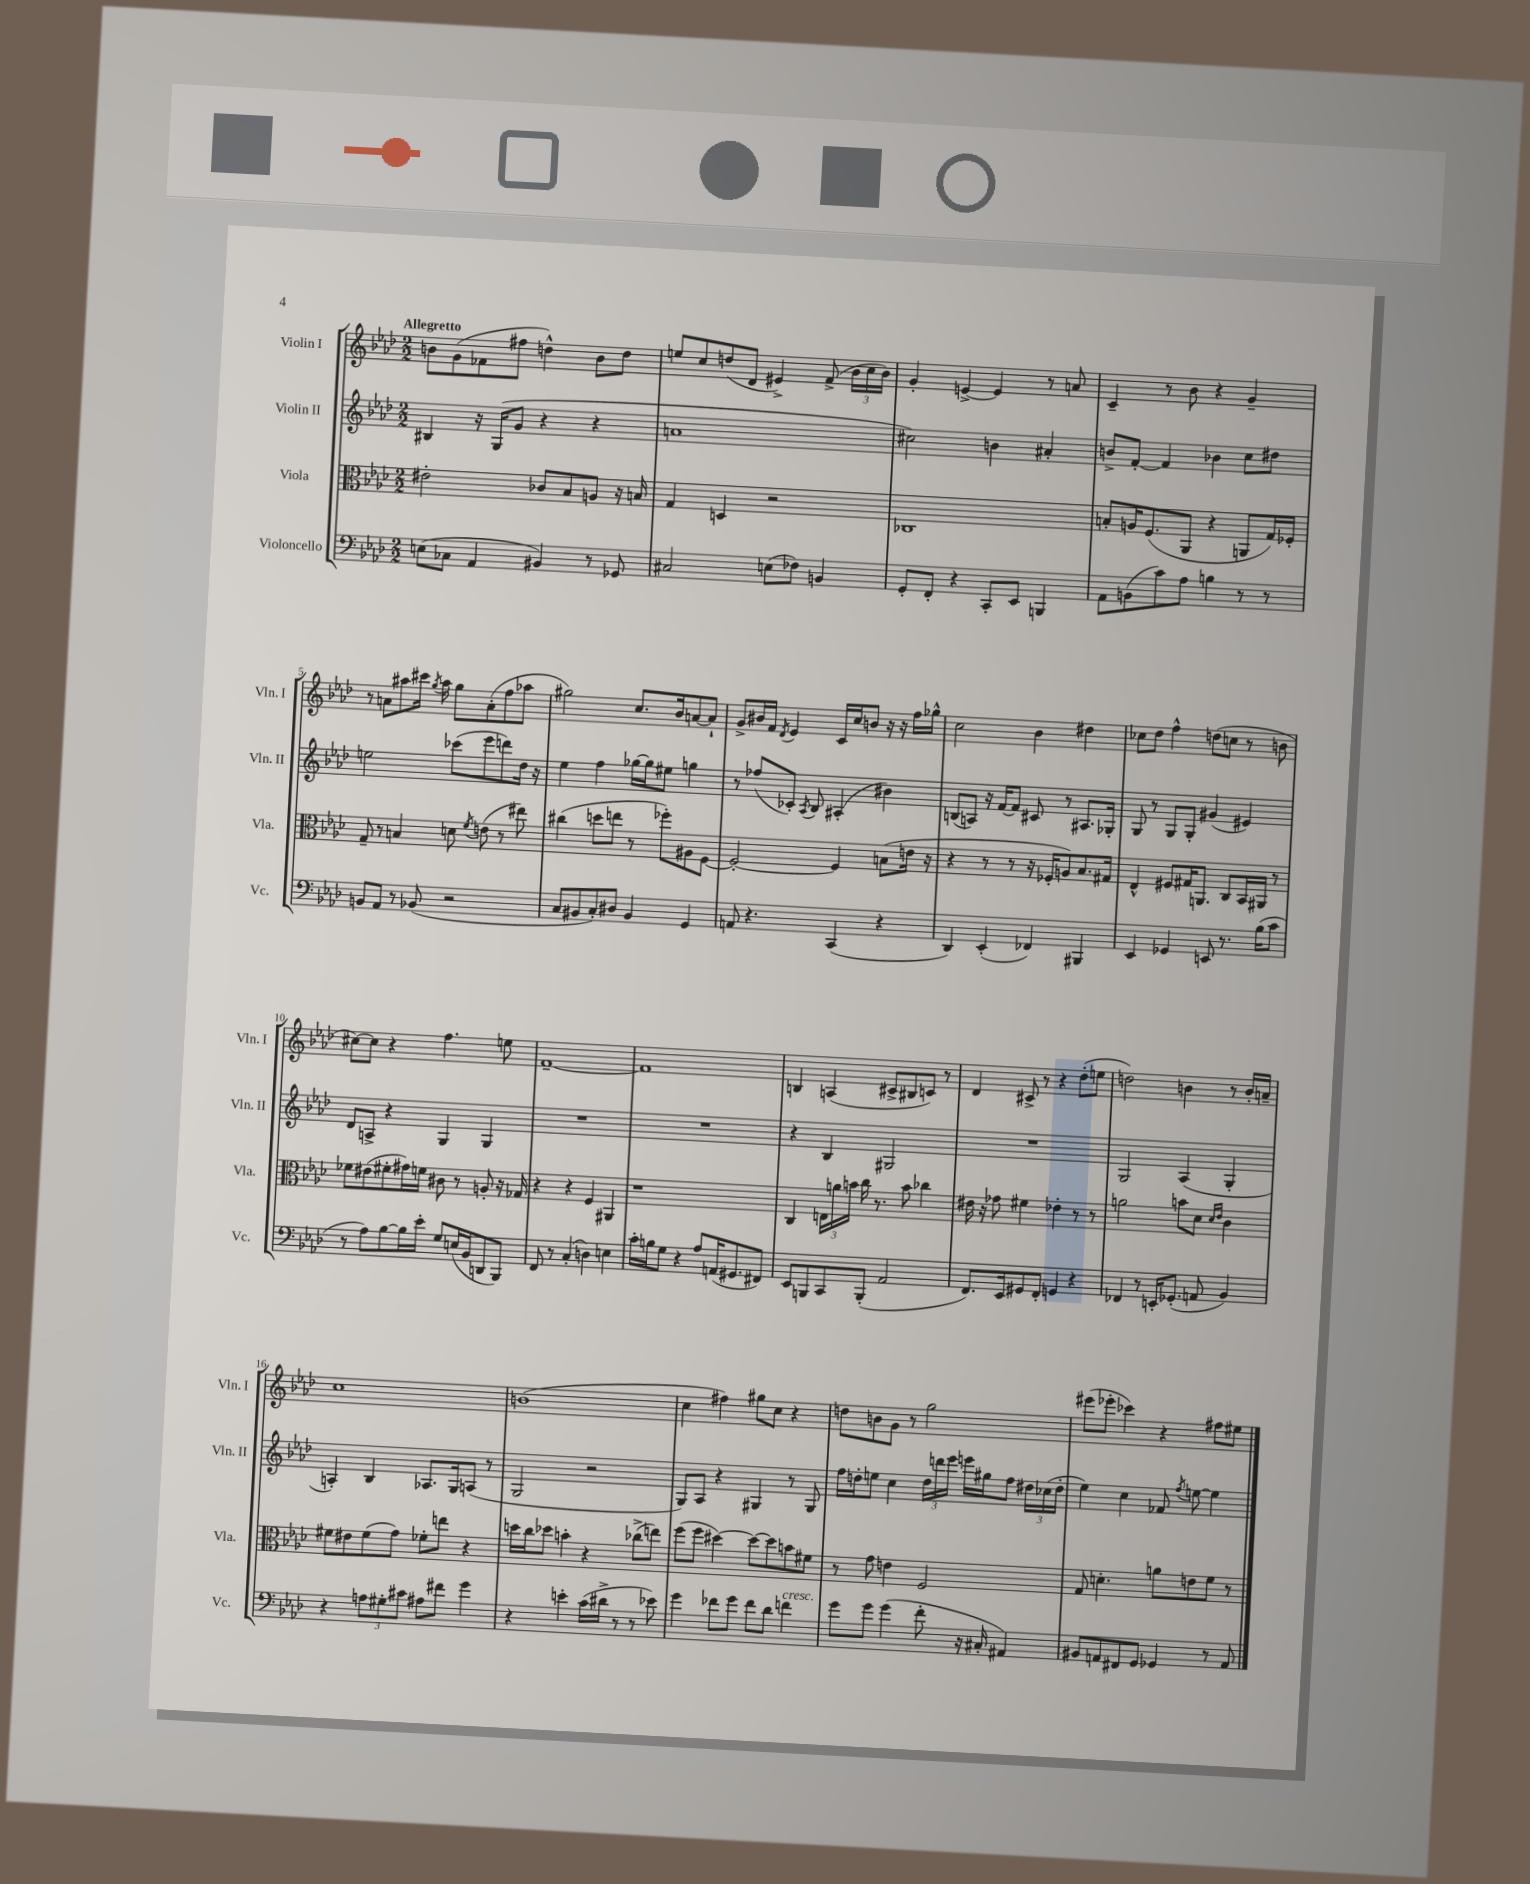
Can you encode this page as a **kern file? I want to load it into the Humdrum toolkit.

**kern	**kern	**kern	**kern
*staff4	*staff3	*staff2	*staff1
*clefF4	*clefC3	*clefG2	*clefG2
*k[b-e-a-d-]	*k[b-e-a-d-]	*k[b-e-a-d-]	*k[b-e-a-d-]
*M2/2	*M2/2	*M2/2	*M2/2
(8E	2e#'	4B#	8b
8C-	.	.	(8g
4AA-	.	16r	8f-
.	.	(16G	.
.	.	8g	8ff#
4BB#)	8c-	4r	4dd^^)
.	8B-	.	.
8r	8A	4r	8b
8GG-	16r	.	8dd
.	16B	.	.
=	=	=	=
2C#	4G	1a	8ee
.	.	.	8cc
.	4D	.	(8dd
.	.	.	8d-
(8E	2r	.	4e#^)
8F-)	.	.	.
4BB	.	.	(8f^
.	.	.	24b-
.	.	.	24cc
.	.	.	24b-)
=	=	=	=
8GG'	1C-	2cc#)	4g'
8FF'	.	.	.
4r	.	.	[4e^
8CC'	.	4b	4e]
8EE-	.	.	.
4BBB	.	4a#'	8r
.	.	.	8a
=	=	=	=
8AA-	8B'	8b^	4c~
(8BB	16A	[8f'	.
.	(8.F	.	.
8c)	.	4f]	8r
8A-	8AA-	.	8b-
4B	4r	4b-	4r
8r	8AA	8cc	4g~
8r	16G)	8dd#	.
.	16F-'	.	.
=	=	=	=
8BB	8G~	2ee	8r
8AA-	8r	.	8a
8r	4B	.	8aa#
(8BB-	.	.	16ccc#
.	.	.	8qgg
.	.	.	16aa#
2r	8d	(8ccc-	8gg
.	8qf	.	.
.	(8e	8eee-	(8a'
.	8r	8ddd)	8ff
.	8ee#)	16dd-	8aa-
.	.	16r	.
=	=	=	=
8C	(4cc#	4ee-	2gg#)
8BB#	.	.	.
8C')	8dd	4ff	.
8D#	8ee	.	.
4BB#	8r	[16gg-	8.cc
.	.	16gg-]	.
.	8ff-')	8ee#	.
.	.	.	16b-
4GG	8A#	4gg	[8a
.	[8F	.	8a`]
=	=	=	=
8AA	2F'_	8r	8g^
4.r	.	(8ff-	16b#
.	.	.	16f
.	.	.	8qd-
.	.	8c-')	4e-
.	.	8qA-	.
.	.	8B-	.
(4CC	4F]	(4A#'	16c
.	.	.	16cc
.	.	.	8b
4r	(8B	4b#)	16r
.	.	.	16r
.	16e	.	16ff
.	16r	.	16gg-^^
=	=	=	=
4DD-)	4r	(8B	2cc
.	.	8A)	.
(4EE-'	8r	16r	.
.	.	[16f	.
.	8r	8f]	.
4FF-)	16r	8c#	4b-
.	16F-'	.	.
.	8A)	8r	.
4BBB#	8.B-	8.A#	4dd#
.	16G#	16G-'	.
=	=	=	=
4EE-	4E-^^	8G	8cc-
.	.	8r	8dd-
4GG-	8F#	8G	4ff^^
.	16G#	8G'	.
.	8.AA	.	.
8EE	.	(4g#	(8dd
8.r	8C	.	8cc
.	16BB-	4e#)	8r
(16B-	16AA#	.	.
8c	8r	.	8b
=	=	=	=
8r	8f-	8d-	[8cc#)
8A-)	(8e#	8A^	8cc#]
[8B-	8f#'	4r	4r
16B-]	16g#)	.	.
16e-'	16f	.	.
8G	8c#	4G	4.ff
(16E	8r	.	.
16BB-	.	.	.
8DD	8A'	4G	.
8BBB-)	16r	.	8ee
.	16G-	.	.
=	=	=	=
8FF	4r	1r	[1f~
8r	.	.	.
(4C'	4r	.	.
4D)	4F	.	.
4E	4AA#	.	.
=	=	=	=
16c'	1r	1r	1f]
16B	.	.	.
8G	.	.	.
4r	.	.	.
8A-	.	.	.
(16AA	.	.	.
8.GG#	.	.	.
8FF#)	.	.	.
=	=	=	=
8EE-	4C	4r	4B
8BBB	.	.	.
8CC	24E	4B-	(4A
.	24a	.	.
.	24b	.	.
(8BBB'	16cc	.	.
.	8.r	.	.
2AA-	.	2G#	8c#^
.	8b	.	8B#
.	4cc-	.	8c)
.	.	.	8r
=	=	=	=
8.FF)	16e#	1r	4d-
.	16r	.	.
.	8g-	.	.
16EE-	.	.	.
8GG#	4f#	.	8c#^
8FF'	.	.	8r
4GG	4e-'	.	4r
4r	8r	.	(8dd-'
.	8r	.	8ee
=	=	=	=
4FF-	2a	2G	2dd)
8r	.	.	.
16EE'	.	.	.
(8.GG-'	.	.	.
.	8b	(4A-	4b
8AA	8d-	.	.
.	16qqd-	.	.
.	16qqe-	.	.
4BB-)	4c	4G'	8r
.	.	.	16b'
.	.	.	16a~
=	=	=	=
4r	8f#	4A')	1cc
.	8e#	.	.
12A	(8f#	4B-	.
12G#'	.	.	.
.	8g)	.	.
12c#	.	.	.
8A#	8f-'	8.A-	.
8f#	8ee	.	.
.	.	16G	.
4g	4r	(8A	.
.	.	8r	.
=	=	=	=
4r	16dd	2G	(1b
.	16cc	.	.
.	8dd-	.	.
4e'	4b'	.	.
(16c	4r	2r	.
16d#^	.	.	.
8r	.	.	.
8r	(8cc-^	.	.
8e-)	8ee)	.	.
=	=	=	=
4g	(8ff	8G)	4cc
.	8ff	8A-	.
8f-	[4dd#)	4r	4ff#)
8g	.	.	.
8f-	8dd#_	4G#	8gg#
8d-	8dd#]	.	8cc
4f	8b	8r	4r
.	8f#	8G#	.
=	=	=	=
8g	8r	16ff	8dd
.	.	16dd'	.
8g	8g	8ee	8b
(4g	4e	4cc	8g
.	.	.	8r
8f'	2F	24dd	2gg
.	.	24ddd	.
.	.	24eee-	.
16r	.	16eee	.
16C#'	.	16gg#	.
4AA#)	.	8ff	.
.	.	24dd#	.
.	.	(24cc-	.
.	.	24dd#'	.
=	=	=	=
8BB#	8G	4ee-)	(8eee#
8AA	4.d'	.	8eee-'
8FF#	.	4cc	4ccc-)
8GG	.	.	.
4GG-	8a	8f-	4r
.	.	8qff	.
.	8e	[8ee	.
8r	8f	4ee]	8ff#
8AA	8r	.	8ee#
==	==	==	==
*-	*-	*-	*-
